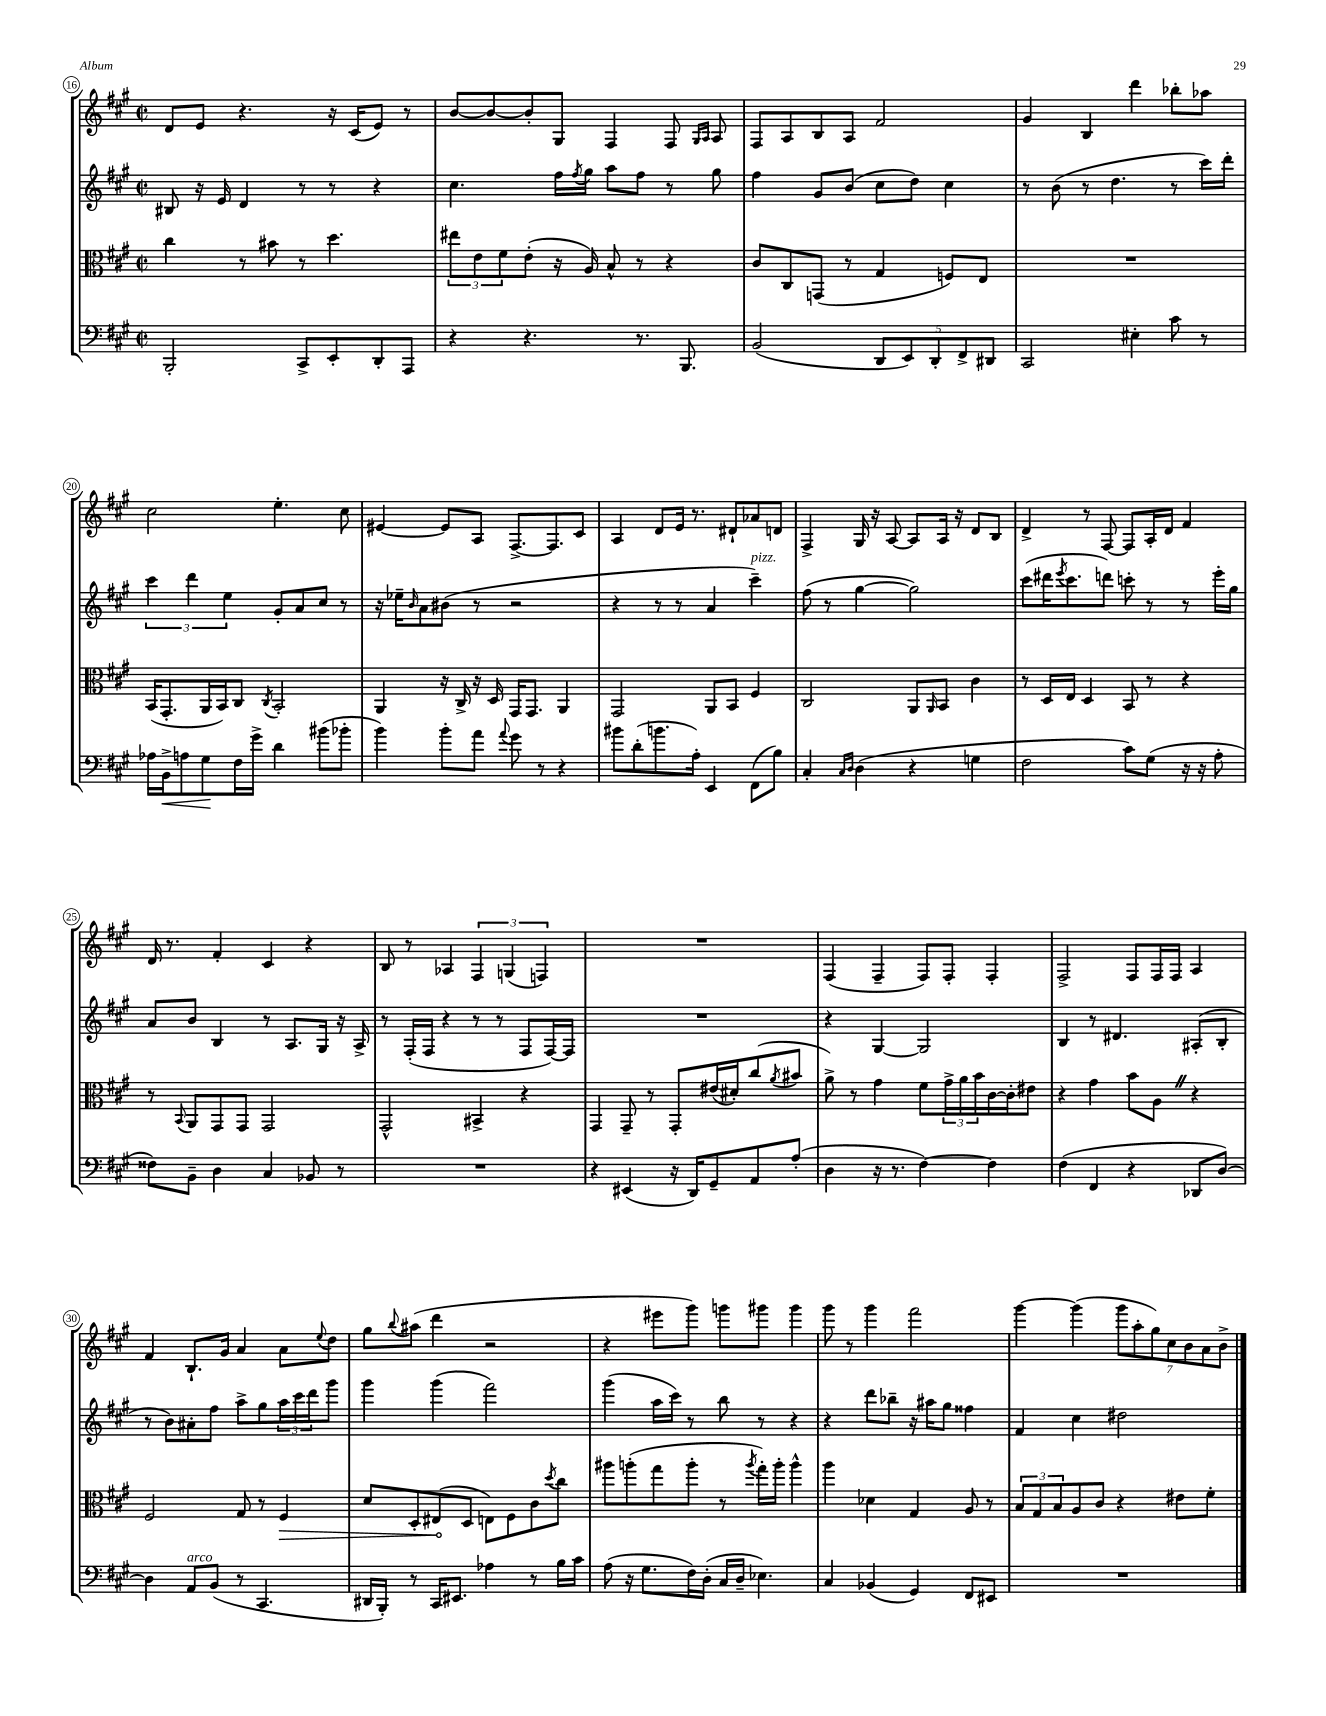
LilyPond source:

<<
\new StaffGroup <<
\new Staff = "s0" {
    \clef treble \key a \major \defaultTimeSignature \time 2/2
    d'8 e'8 r4. r16 cis'16( e'8) r8 |
    b'8~ b'8~ b'8-. gis8 fis4 fis8 \grace { gis16 a16 } a8 |
    fis8 a8 b8 a8 fis'2 |
    gis'4 b4 d'''4 bes''8-. aes''8 |
    cis''2 e''4.-. cis''8 |
    eis'4~ eis'8 a8 fis8.~-> fis8. cis'8 |
    a4 d'8 e'16 r8. dis'8-! aes'8 d'8 |
    fis4-> gis16 r16 a8~ a8 a16 r16 d'8 b8 |
    d'4-> r8 fis8~ fis8 a16-. d'16 fis'4 |
    d'16 r8. fis'4-. cis'4 r4 |
    b8 r8 aes4 \tuplet 3/2 { fis4 g4( f4) } |
    R1 |
    fis4( fis4-- fis8) fis8-. fis4-. |
    fis2-> fis8 fis16 fis16 a4 |
    fis'4 b8.-! gis'16 a'4 a'8 \appoggiatura { e''8 } d''8 |
    gis''8 \appoggiatura { b''8 } ais''8( d'''4 r2 |
    r4 eis'''8 gis'''8) g'''8 gis'''8 gis'''4 |
    gis'''8 r8 gis'''4 fis'''2 |
    gis'''4~ gis'''4( \tuplet 7/4 { gis'''8 a''8-. gis''8) cis''8 b'8 a'8 b'8-> } \bar "|." |
}
\new Staff = "s1" {
    \clef treble \key a \major \defaultTimeSignature \time 2/2
    bis8 r16 e'16 d'4 r8 r8 r4 |
    cis''4. fis''16 \acciaccatura { fis''8 } gis''16 a''8 fis''8 r8 gis''8 |
    fis''4 gis'8 b'8( cis''8 d''8) cis''4 |
    r8 b'8( r8 d''4. r8 cis'''16) d'''16-. |
    \tuplet 3/2 { cis'''4 d'''4 e''4 } gis'8-. a'8 cis''8 r8 |
    r16 ees''16-- \grace { b'16 } a'8 bis'8( r8 r2 |
    r4 r8 r8 a'4 cis'''4--^\markup { \italic "pizz." }) |
    fis''8( r8 gis''4~ gis''2) |
    cis'''8( dis'''16 \acciaccatura { e'''8 } cis'''8. d'''8) c'''8-. r8 r8 e'''16-. gis''16 |
    a'8 b'8 b4 r8 a8. gis16 r16 a16-> |
    r8 fis16-.( fis16 r4 r8 r8 fis8 fis16~) fis16 |
    R1 |
    r4 gis4~ gis2 |
    b4 r8 dis'4. ais8-.( b8-. |
    r8 b'8) ais'8-. fis''8 a''8-> gis''8 \tuplet 3/2 { a''16 cis'''16 d'''16 } gis'''8 |
    gis'''4 gis'''4( fis'''2) |
    gis'''4( a''16 cis'''16) r8 b''8 r8 r4 |
    r4 d'''8 bes''8-- r16 ais''16 gis''8 fisis''4 |
    fis'4 cis''4 dis''2 \bar "|." |
}
\new Staff = "s2" {
    \clef alto \key a \major \defaultTimeSignature \time 2/2
    cis''4 r8 bis'8 r8 d''4. |
    \tuplet 3/2 { eis''8 e'8 fis'8 } e'8-.( r16 a16) b8-^ r8 r4 |
    cis'8 cis8 g,8( r8 gis4 f8) e8 |
    R1 |
    b,16( gis,8.-. a,16 b,16) cis8 \acciaccatura { cis8 } b,2-. |
    a,4 r16 cis16-> r16 d16 gis,16 gis,8. a,4 |
    gis,2 a,8 b,8 fis4 |
    cis2 a,8 \grace { a,16 } b,8 cis'4 |
    r8 d16 e16 d4 b,8 r8 r4 |
    r8 \appoggiatura { b,8 } a,8 gis,8 gis,8 gis,2 |
    gis,2-^ bis,4-> r4 |
    gis,4 gis,8-- r8 gis,8-. eis'16( dis'16-.) cis''8( \acciaccatura { a'8 } bis'8 |
    a'8->) r8 gis'4 fis'8 \tuplet 3/2 { gis'16-> a'16 b'16 } cis'16~ cis'16-. eis'8 |
    r4 gis'4 b'8 a8 \once \override BreathingSign.text = \markup { \musicglyph "scripts.caesura.straight" } \breathe r4 |
    fis2 gis8 r8 \once \override Hairpin.circled-tip = ##t fis4\> |
    d'8 d8-. eis8\!( d8 e8) fis8 cis'8 \acciaccatura { d''8 } cis''8 |
    ais''8 a''8-.( gis''8 a''8-. r8 \acciaccatura { a''8 } gis''16-.) a''16-. a''4-^ |
    a''4 des'4 gis4 a8 r8 |
    \tuplet 3/2 { b8 gis8 b8 } a8 cis'8 r4 eis'8 fis'8-. \bar "|." |
}
\new Staff = "s3" {
    \clef bass \key a \major \defaultTimeSignature \time 2/2
    b,,2-. cis,8-> e,8-. d,8-. a,,8 |
    r4 r4. r8. b,,8. |
    b,2( \tuplet 5/4 { d,8 e,8) d,8-. fis,8-> dis,8 } |
    cis,2 eis4-. cis'8 r8 |
    aes16 b,16->\< a8 gis8\! fis16 gis'16-> d'4 bis'8( bes'8-. |
    b'4) b'8-. a'8 \appoggiatura { a'8 } gis'8 r8 r4 |
    bis'8 d'8-.( b'8. a16-.) e,4 fis,8( b8) |
    cis4-. \grace { cis16 d16 } d4( r4 g4 |
    fis2 cis'8) gis8( r16 r16 a8-. |
    fisis8) b,8-- d4 cis4 bes,8 r8 |
    R1 |
    r4 eis,4( r16 d,16) gis,8-- a,8 a8-.( |
    d4 r16 r8. fis4~) fis4 |
    fis4( fis,4 r4 des,8 d8~) |
    d4 a,8^\markup { \italic "arco" } b,8( r8 cis,4. |
    dis,16 b,,16-.) r8 cis,16 eis,8. aes4 r8 b16 cis'16 |
    a8( r16 gis8. fis16) d16-.( cis16 d16-- ees4.) |
    cis4 bes,4( gis,4) fis,8 eis,8 |
    R1 \bar "|." |
}
>>
>>
\layout { \context { \Score currentBarNumber = #16 \override BarNumber.stencil = #(make-stencil-circler 0.1 0.3 ly:text-interface::print) } }
